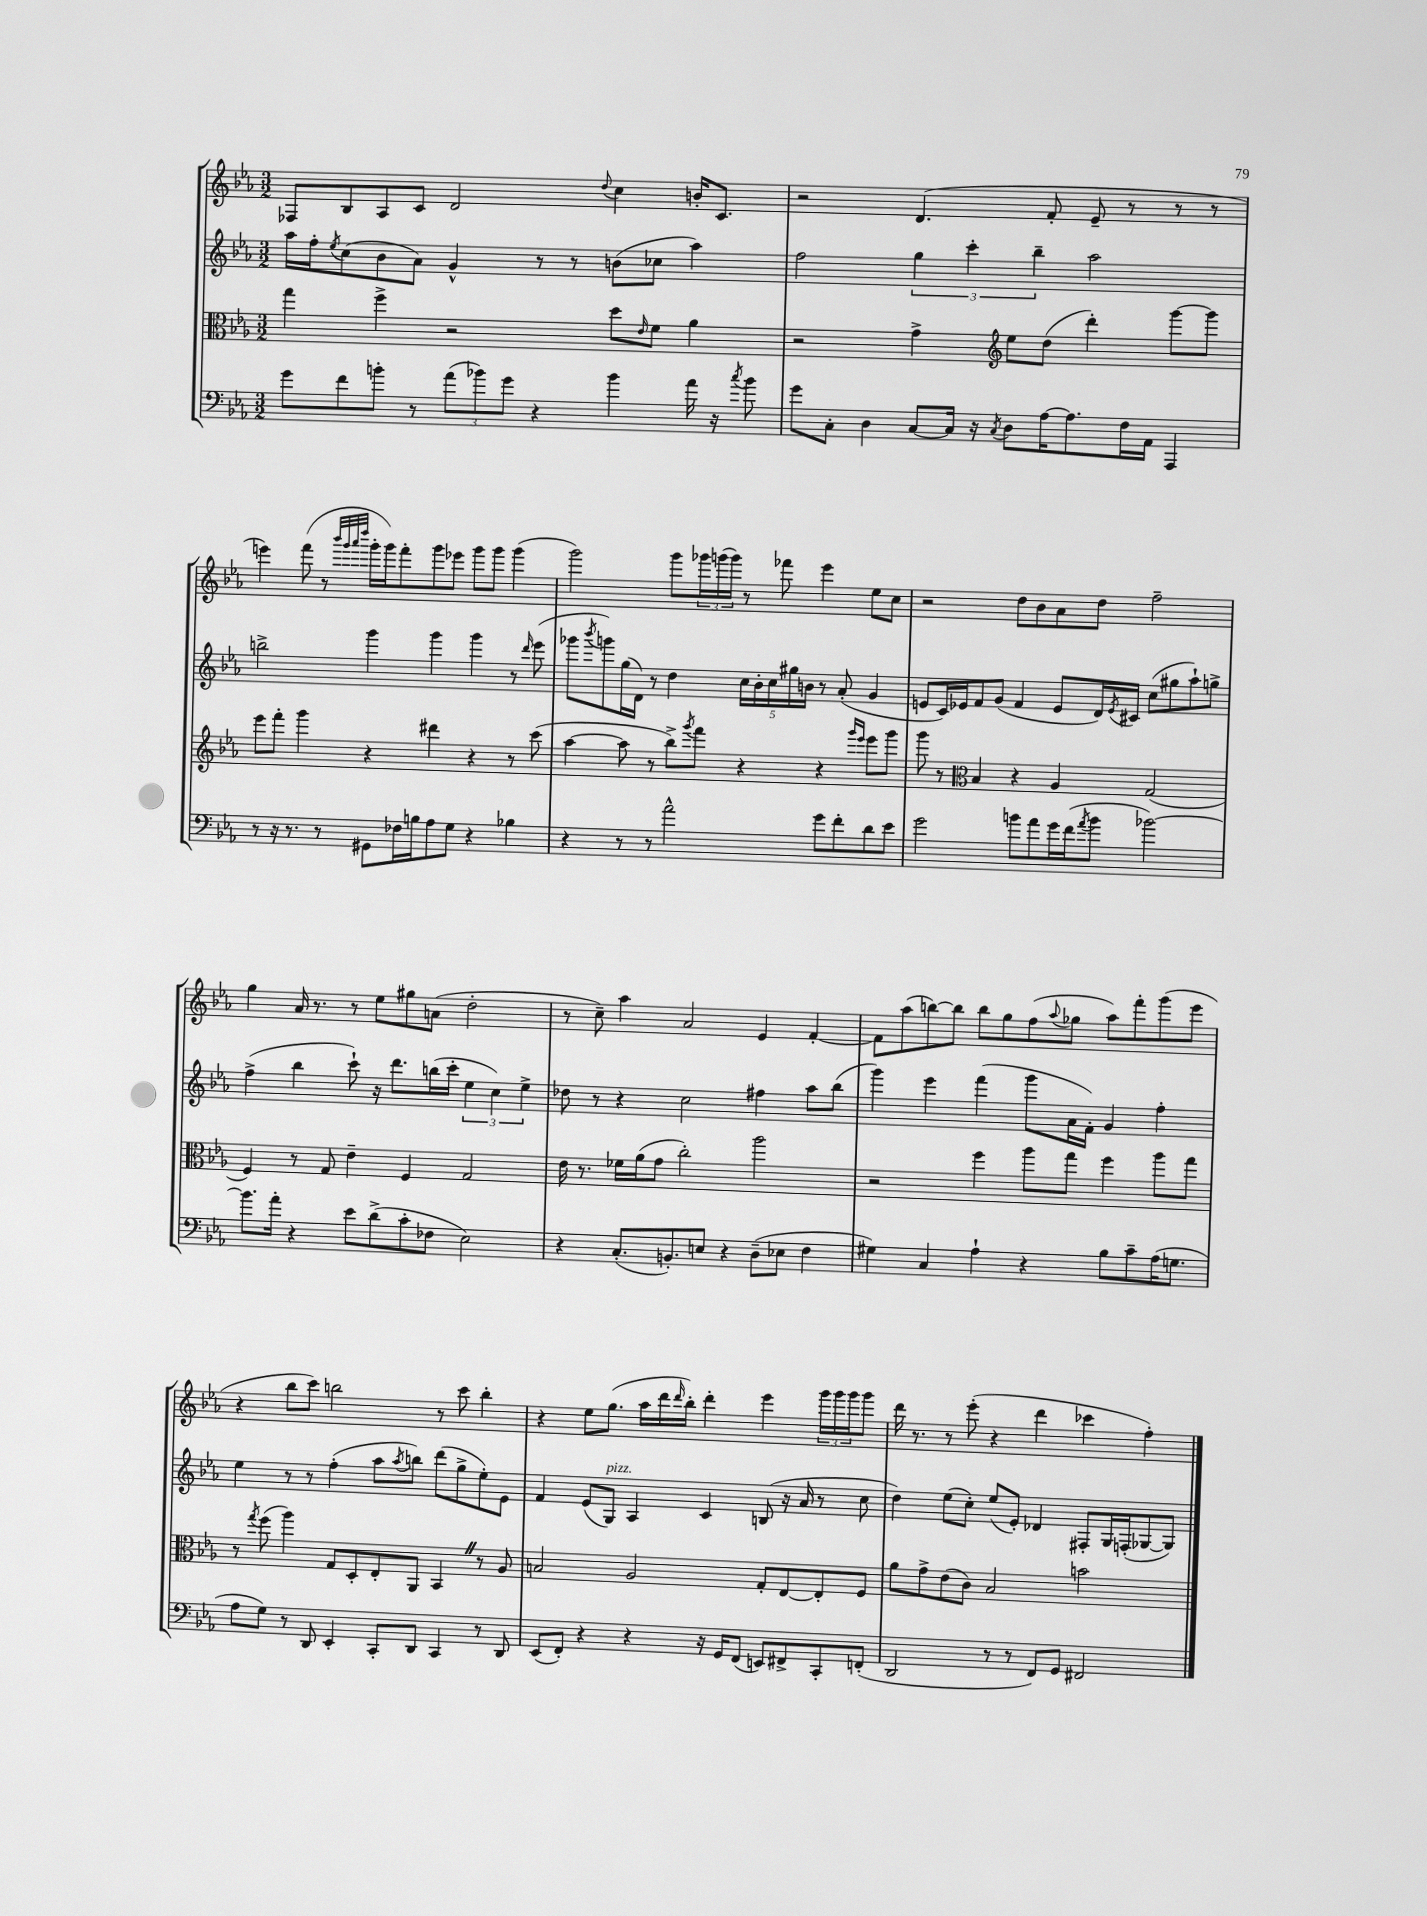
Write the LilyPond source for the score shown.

<<
\new StaffGroup <<
\new Staff = "s0" {
    \clef treble \key ees \major \numericTimeSignature \time 3/2
    fes8 bes8 aes8 c'8 d'2 \appoggiatura { d''8 } c''4 b'16-. c'8. |
    r2 d'4.( f'8-. ees'8-- r8 r8 r8 |
    e'''4) f'''8( r8 \grace { bes'''32 g'''32 aes'''32 d''''32 } g'''16-. g'''16) f'''8-. g'''8 ees'''8 g'''8 g'''8 g'''4( |
    g'''2) g'''8 \tuplet 3/2 { ges'''16 g'''16( g'''16) } r8 fes'''8 ees'''4 ees''8 c''8 |
    r2 d''8 bes'8 aes'8 d''8 f''2-- |
    g''4 aes'16 r8. r8 ees''8 gis''8 a'8( d''2-. |
    r8 c''8--) aes''4 aes'2 ees'4 f'4~-. |
    f'8 aes''8( b''8~) b''8 b''8 g''8 f''8( \appoggiatura { aes''8 } ges''8 aes''8) f'''8-. g'''8( ees'''8 |
    r4 bes''8 c'''8) b''2 r8 c'''8 b''4-. |
    r4 ees''8 g''8.( aes''16 d'''16 \grace { d'''16 } bes''16-.) d'''4-. ees'''4 \tuplet 3/2 { g'''16 g'''16 g'''16 } g'''8 |
    d'''16 r8. r8 ees'''8-.( r4 d'''4 ces'''4 f''4-.) \bar "|." |
}
\new Staff = "s1" {
    \clef treble \key ees \major \numericTimeSignature \time 3/2
    aes''16 f''16-. \acciaccatura { ees''8 } c''8( bes'8 aes'8) g'4-^ r8 r8 b'8( ces''8 aes''4) |
    f''2 \tuplet 3/2 { g''4 c'''4-. bes''4-- } aes''2 |
    b''2-> g'''4 g'''4 g'''4 r8 \grace { d'''16 } ees'''8( |
    ges'''8 \acciaccatura { bes'''8 } g'''8) g''16( d'16) r8 d''4 \tuplet 5/4 { c''16 bes'16-. c''16 gis''16 b'16 } r8 aes'8-.( g'4 |
    e'8 c'16) ees'16 f'8 g'8( f'4 ees'8 d'16) \acciaccatura { ees'8 } cis'16 c''8( gis''8 aes''8-!) g''8-> |
    f''4->( bes''4 c'''8-!) r16 d'''8. b''16( c'''16-. \tuplet 3/2 { ees''4 c''4) ees''4-> } |
    des''8 r8 r4 c''2 fis''4 aes''8 bes''8( |
    g'''4) ees'''4 f'''4( g'''8 aes'16 f'16-.) g'4 f''4-. |
    ees''4 r8 r8 f''4-.( aes''8 \acciaccatura { aes''8 } b''8) d'''8( g''8-> ees''8-.) ees'8 |
    f'4 ees'8( g8^\markup { \italic "pizz." }) aes4 c'4 b8( r16 aes'16 r8 c''8 |
    d''4) ees''8( c''8-.) ees''8( ees'8-.) des'4 fis8-. g16 f16-.( ges8~ ges8) \bar "|." |
}
\new Staff = "s2" {
    \clef alto \key ees \major \numericTimeSignature \time 3/2
    g''4 f''4-> r2 d''8 \grace { ees'16 } f'8 aes'4 |
    r2 g'4-> \clef treble ees''8 d''8( d'''4-.) g'''8~ g'''8 |
    ees'''8 f'''8-. g'''4 r4 dis'''4 r4 r8 c'''8( |
    aes''4~ aes''8 r8 bes''8->) \acciaccatura { g'''8 } f'''8 r4 r4 \grace { g'''16 ees'''16 } ees'''8 g'''8 |
    g'''8 r8 \clef alto bes4 r4 aes4 g2( |
    f4) r8 g8 ees'4-- f4 g2 |
    ees'16 r8. fes'16 aes'16( g'8 c''2-.) aes''2 |
    r2 f''4 aes''8 g''8 f''4 aes''8 g''8 |
    r8 \acciaccatura { g''8 } f''8( aes''4) g8 d8-. ees8-. aes,8 bes,4 \once \override BreathingSign.text = \markup { \musicglyph "scripts.caesura.straight" } \breathe r8 aes8 |
    b2 aes2 g8-. ees8~ ees8-. f8 |
    aes'8 g'8-> ees'8( c'8) bes2 b'2 \bar "|." |
}
\new Staff = "s3" {
    \clef bass \key ees \major \numericTimeSignature \time 3/2
    g'8 f'8 b'8-. r8 \tuplet 3/2 { aes'8( bes'8) g'8 } r4 bes'4 aes'16 r16 \acciaccatura { c''8 } bes'8 |
    g'8 c8-. d4 c8~ c16 r16 \acciaccatura { c8 } d8 aes16~ aes8. f16 aes,16 aes,,4 |
    r8 r16 r8. r8 gis,8 fes16 b16 aes8 g8 r4 bes4 |
    r4 r8 r8 aes'2-^ g'8 f'8-. d'8 ees'8 |
    g'2 b'8 aes'8 g'16 f'16( \acciaccatura { aes'8 } b'8 bes'2~) |
    bes'8. aes'16-. r4 ees'8 d'8->( c'8-. fes8 ees2) |
    r4 c8.-.( b,8.-.) e8 r4 d8--( ees8 f4 |
    gis4) c4 aes4-! r4 bes8 c'8-- aes16( g8. |
    aes8 g8) r8 d,8 ees,4-. c,8-. d,8 c,4 r8 d,8 |
    ees,8( f,8-.) r4 r4 r16 g,16 f,8( e,8) fis,8-> c,8-. f,8-.( |
    d,2 r8 r8 f,8) g,8 fis,2 \bar "|." |
}
>>
>>
\layout { \context { \Score \remove "Bar_number_engraver" } }
